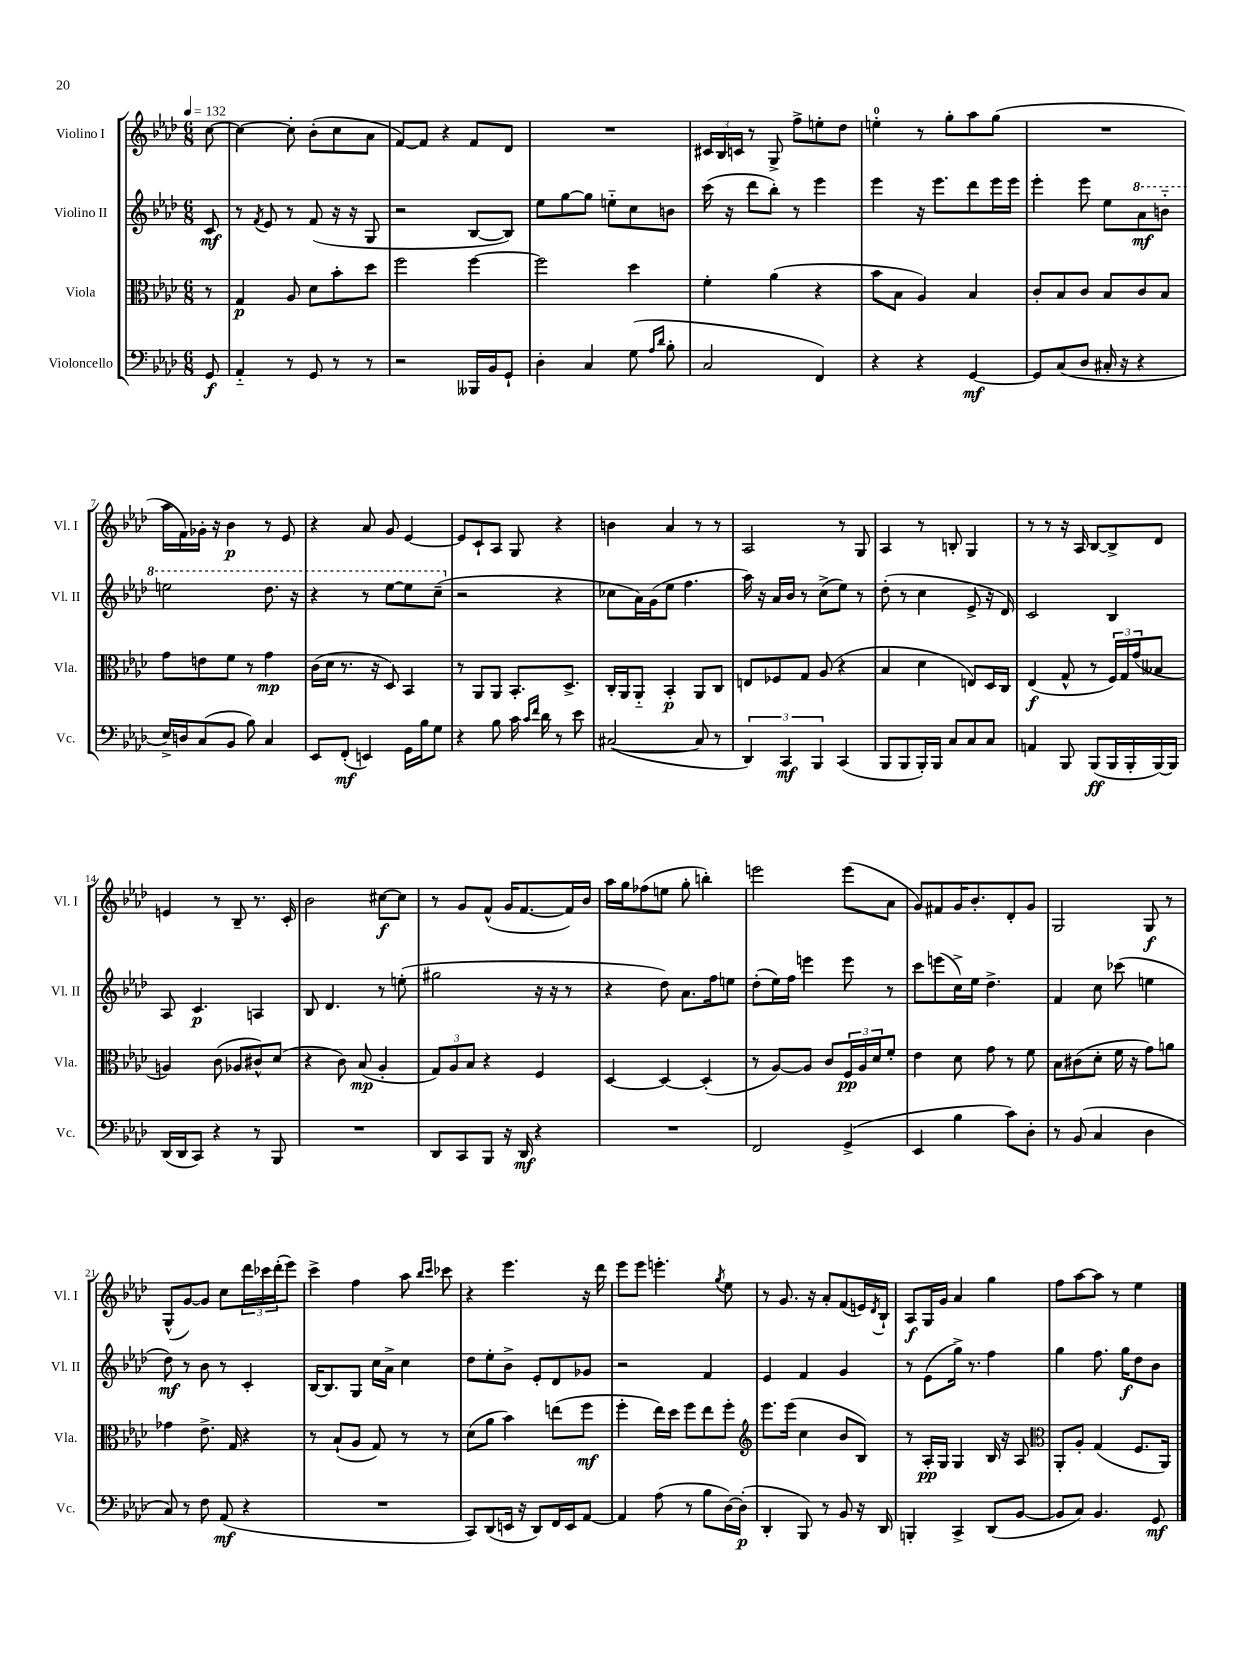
<<
\new StaffGroup <<
\new Staff = "s0" \with { instrumentName = "Violino I" shortInstrumentName = "Vl. I" } {
    \clef treble \key aes \major \numericTimeSignature \time 6/8 \partial 8 \tempo 4 = 132
    c''8~ |
    c''4~ c''8-. bes'8-.( c''8 aes'8 |
    f'8~) f'8 r4 f'8 des'8 |
    R2. |
    \tuplet 3/2 { cis'16 bes16 c'16 } r8 g8-> f''8-> e''8-. des''8 |
    e''4-0-. r8 g''8-. aes''8 g''8( |
    R2. |
    aes''16 f'16) ges'16-. r16 bes'4\p r8 ees'8 |
    r4 aes'8 g'8 ees'4~ |
    ees'8 c'8-! aes8 g8 r4 |
    b'4 aes'4 r8 r8 |
    aes2 r8 g8 |
    aes4 r8 b8-. g4 |
    r8 r8 r16 aes16 bes8~ bes8-> des'8 |
    e'4 r8 bes8-- r8. c'16-. |
    bes'2 cis''8~\f cis''8 |
    r8 g'8 f'8-^( g'16 f'8.~ f'16) bes'16 |
    aes''16 g''16 fes''8( e''8 g''8-. b''4-.) |
    e'''2 e'''8( aes'8 |
    g'8) fis'8 g'16 bes'8.-. des'8-. g'8 |
    g2 g8\f r8 |
    g8-^( g'8~) g'8 c''8 \tuplet 3/2 { des'''16 ces'''16 des'''16-.( } ees'''8) |
    c'''4-> f''4 aes''8 \grace { bes''16 c'''16 } ces'''8 |
    r4 ees'''4. r16 des'''16 |
    ees'''8 ees'''8 e'''4.-. \acciaccatura { g''8 } ees''8 |
    r8 g'8. r16 aes'8-. f'8( e'16) \acciaccatura { des'8 } bes16-! |
    aes8\f g16 g'16 aes'4 g''4 |
    f''8 aes''8~ aes''8 r8 ees''4 \bar "|." |
}
\new Staff = "s1" \with { instrumentName = "Violino II" shortInstrumentName = "Vl. II" } {
    \clef treble \key aes \major \numericTimeSignature \time 6/8 \partial 8
    c'8\mf |
    r8 \acciaccatura { f'8 } ees'8 r8 f'8( r16 r16 g8 |
    r2 bes8~ bes8) |
    ees''8 g''8~ g''8 e''8-_ c''8 b'8 |
    c'''16( r16 des'''8 bes''8-.) r8 ees'''4 |
    ees'''4 r16 ees'''8. des'''8 ees'''16 ees'''16 |
    ees'''4-. ees'''8 ees''8 \ottava #1 aes''8\mf b''8-_ |
    e'''2 des'''8. r16 |
    r4 r8 ees'''8~ ees'''8 c'''8--( \ottava #0 |
    r2 r4 |
    ces''8 aes'16) g'16( ees''8 f''4. |
    aes''16) r16 aes'16 bes'16 r8 c''8->( ees''8) r8 |
    des''8-.( r8 c''4 ees'8-> r16 des'16) |
    c'2 bes4 |
    aes8 c'4.\p a4 |
    bes8 des'4. r8 e''8-.( |
    gis''2 r16 r16 r8 |
    r4 des''8) aes'8. f''16 e''8 |
    des''8-.( ees''16) f''16 e'''4 e'''8 r8 |
    c'''8 e'''8( c''16->) ees''16 des''4.-> |
    f'4 c''8 ces'''8( e''4 |
    des''8\mf) r8 bes'8 r8 c'4-. |
    bes16~ bes8. g8 c''16 aes'16-> c''4 |
    des''8 ees''8-. bes'8-> ees'8-. des'8 ges'8 |
    r2 f'4 |
    ees'4 f'4 g'4 |
    r8 ees'8( g''16->) r8. f''4 |
    g''4 f''8. g''16\f des''8 bes'8 \bar "|." |
}
\new Staff = "s2" \with { instrumentName = "Viola" shortInstrumentName = "Vla." } {
    \clef alto \key aes \major \numericTimeSignature \time 6/8 \partial 8
    r8 |
    g4\p aes8 des'8 bes'8-. des''8 |
    f''2 f''4~ |
    f''2 des''4 |
    f'4-. aes'4( r4 |
    bes'8 bes8 aes4) bes4 |
    c'8-. bes8 c'8 bes8 c'8 bes8 |
    g'8 e'8 f'8 r8 g'4\mp |
    c'16( des'16 r8. r16 des8) bes,4 |
    r8 aes,8 aes,8 bes,8.-. des8.-> |
    c16-. aes,16 aes,8-_ bes,4-.\p aes,8 c8 |
    e8 fes8 g8 aes8( r4 |
    bes4 des'4 e8) des16 c16 |
    ees4\f( g8-^ r8 \tuplet 3/2 { f16) g16 g'16( } beses8 |
    a4) c'8( aes8 cis'8-^) des'8( |
    r4 c'8) bes8\mp( aes4-. |
    \tuplet 3/2 { g8) aes8 bes8 } r4 f4 |
    des4~ des4~ des4-.( |
    r8 aes8~) aes8 c'8 \tuplet 3/2 { f16\pp aes16 des'16 } f'8-. |
    ees'4 des'8 g'8 r8 f'8 |
    bes8 cis'8( des'8-. f'16 r16 g'8) a'8 |
    ges'4 ees'8.-> g16 r4 |
    r8 bes8-!( aes8 g8) r8 r8 |
    des'8( aes'8 bes'4) e''8( f''8\mf |
    f''4-. ees''16) des''16 f''8 ees''8 f''8-. |
    \clef treble ees'''8. ees'''16( c''4 bes'8 bes8) |
    r8 aes16-.\pp g16 g4 bes16 r16 aes8 |
    \clef alto aes,8-. aes8-. g4( f8. aes,16) \bar "|." |
}
\new Staff = "s3" \with { instrumentName = "Violoncello" shortInstrumentName = "Vc." } {
    \clef bass \key aes \major \numericTimeSignature \time 6/8 \partial 8
    g,8\f |
    aes,4-_ r8 g,8 r8 r8 |
    r2 beses,,16 bes,16 g,8-! |
    des4-. c4 g8( \grace { aes16 des'16 } bes8-. |
    c2 f,4) |
    r4 r4 g,4~\mf |
    g,8 c8( des8 cis16-. r16 r4 |
    ees16->) d16 c8( bes,8 bes8) c4 |
    ees,8 f,8-.\mf( e,4) g,16 bes16 g8 |
    r4 bes8 c'16 \grace { c'16 f'16 } des'16 r8 ees'8 |
    cis2~( cis8 r8 |
    \tuplet 3/2 { des,4) c,4\mf bes,,4 } c,4( |
    bes,,8 bes,,8 bes,,16-.) bes,,16 c8 c8 c8 |
    a,4 bes,,8 bes,,8\ff( bes,,16 bes,,16-. bes,,16~) bes,,16 |
    des,16( des,16 c,8) r4 r8 bes,,8 |
    R2. |
    des,8 c,8 bes,,8 r16 des,16\mf r4 |
    R2. |
    f,2 g,4->( |
    ees,4 bes4 c'8) des8-. |
    r8 bes,8( c4 des4 |
    c8) r8 f8 aes,8\mf( r4 |
    R2. |
    c,8) des,8( e,16 r16 des,8) f,16 e,16 aes,8~ |
    aes,4 aes8( r8 bes8 des16~) des16-.\p( |
    des,4-. bes,,8) r8 bes,8 r16 des,16 |
    b,,4-. c,4-> des,8( bes,8~ |
    bes,8 c8) bes,4. g,8\mf \bar "|." |
}
>>
>>
